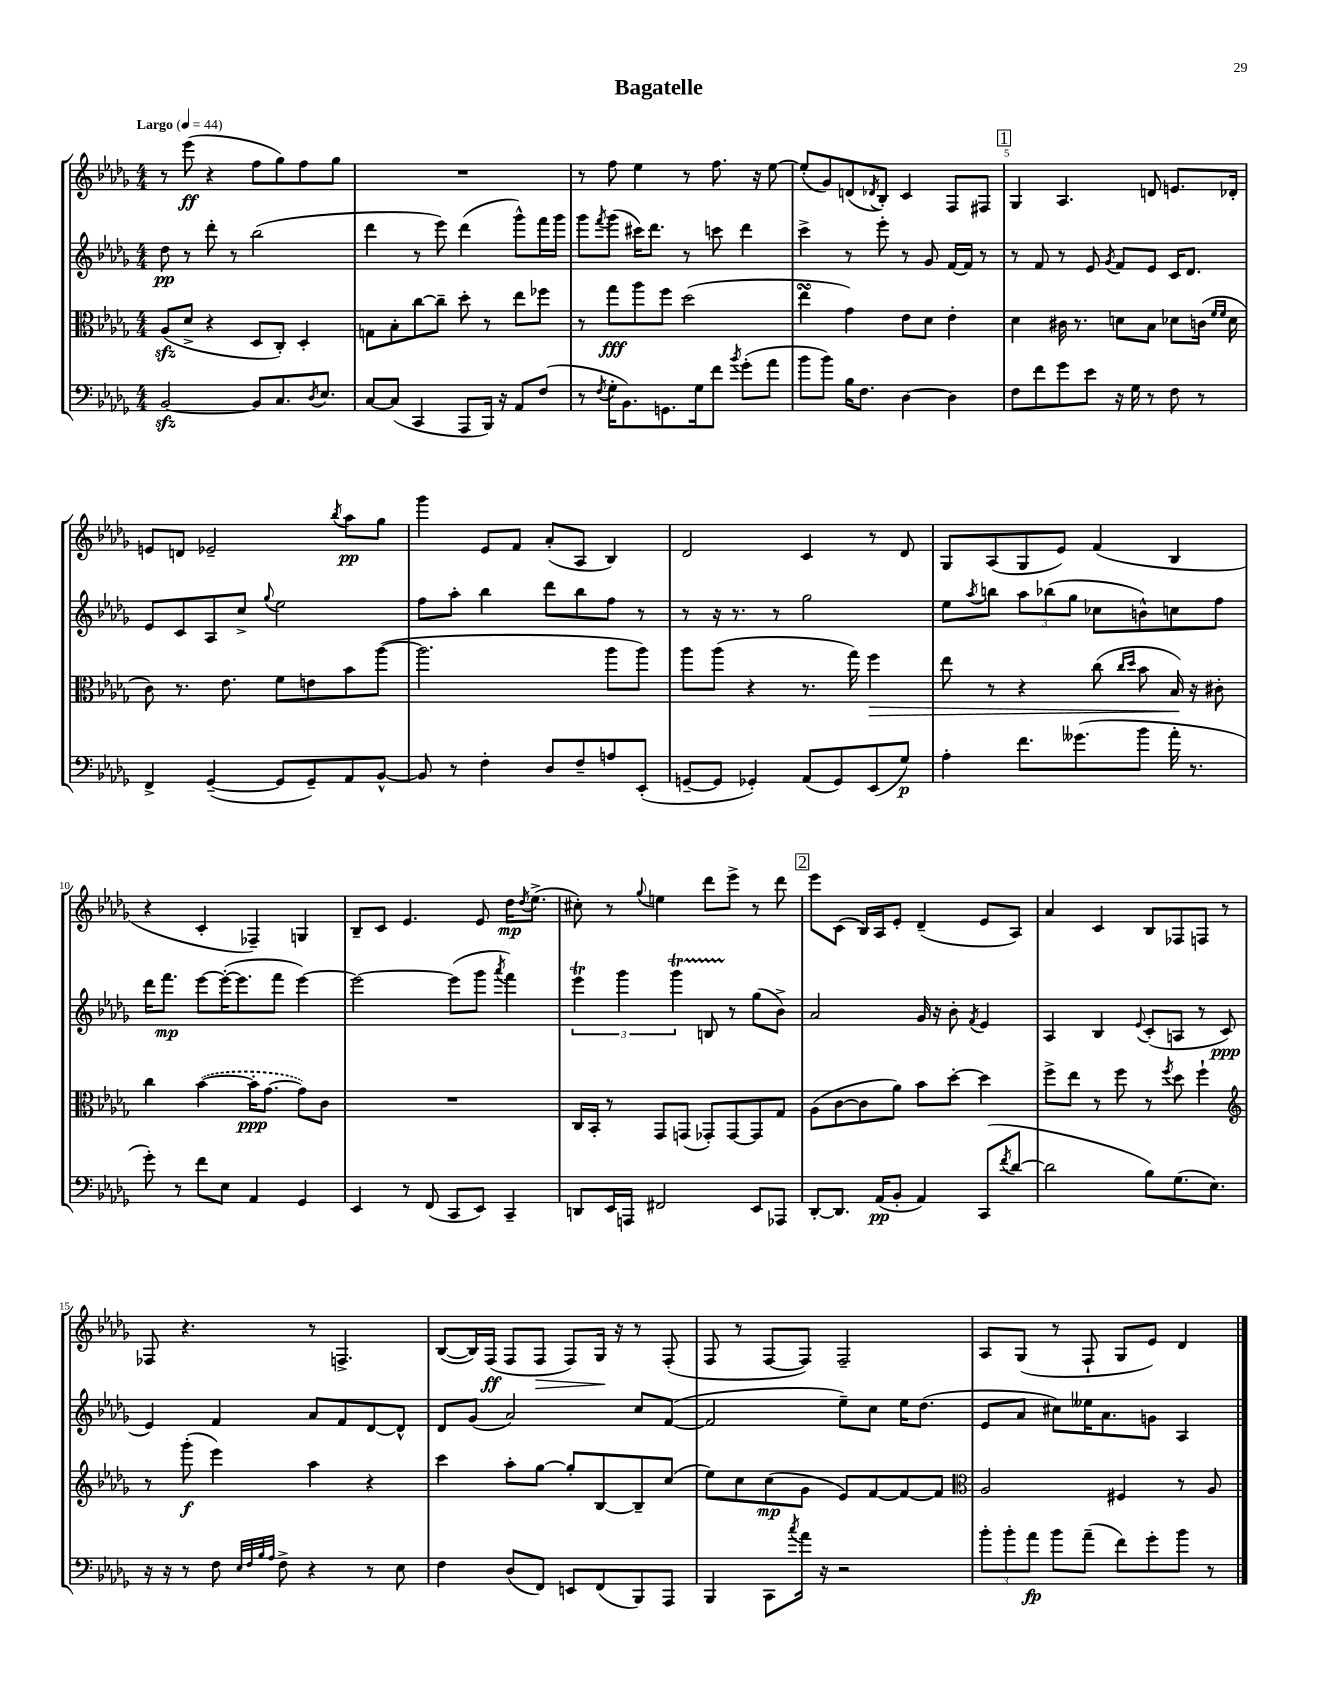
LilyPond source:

\header { title = "Bagatelle" }
<<
\new StaffGroup <<
\new Staff = "s0" {
    \clef treble \key des \major \numericTimeSignature \time 4/4 \tempo "Largo" 4 = 44
    r8 ees'''8\ff( r4 f''8 ges''8) f''8 ges''8 |
    R1 |
    r8 f''8 ees''4 r8 f''8. r16 ees''8~ |
    ees''8-.( ges'8) d'8( \acciaccatura { des'8 } bes8-.) c'4 f8 fis8 |
    \mark \markup { \box "1" } ges4 aes4. d'8 e'8. des'16-. |
    e'8 d'8 ees'2-- \acciaccatura { bes''8 } aes''8\pp ges''8 |
    ges'''4 ees'8 f'8 aes'8-.( aes8 bes4) |
    des'2 c'4 r8 des'8 |
    ges8 aes8( ges8 ees'8) f'4( bes4 |
    r4 c'4-. fes4--) g4 |
    bes8-- c'8 ees'4. ees'8 des''16\mp \acciaccatura { des''8 } ees''8.->( |
    cis''8-.) r8 \appoggiatura { ges''8 } e''4 des'''8 ees'''8-> r8 des'''8 |
    \mark \markup { \box "2" } ees'''8 c'8( bes16) aes16 ees'8-. des'4--( ees'8 aes8) |
    aes'4 c'4 bes8 fes8 f8 r8 |
    fes8 r4. r8 f4.-> |
    bes8~( bes16) f16\ff( f8 f8\> f8) ges16\! r16 r8 f8-.( |
    f8 r8 f8~ f8) f2-- |
    aes8 ges8( r8 f8-! ges8 ees'8) des'4 \bar "|." |
}
\new Staff = "s1" {
    \clef treble \key des \major \numericTimeSignature \time 4/4
    des''8\pp r8 des'''8-. r8 bes''2( |
    des'''4 r8 ees'''8) des'''4( ges'''8-^) f'''16 ges'''16 |
    ges'''8 \acciaccatura { f'''8 } ges'''8( cis'''16) des'''8. r8 c'''8 des'''4 |
    c'''4-> r8 ees'''8-. r8 ges'8 f'16~ f'16 r8 |
    \mark \markup { \box "1" } r8 f'8 r8 ees'8 \acciaccatura { ges'8 } f'8 ees'8 c'16 des'8. |
    ees'8 c'8 aes8 c''8-> \appoggiatura { ges''8 } ees''2 |
    f''8 aes''8-. bes''4 des'''8 bes''8 f''8 r8 |
    r8 r16 r8. r8 ges''2 |
    ees''8 \acciaccatura { aes''8 } b''8 \tuplet 3/2 { aes''8 bes''8( ges''8 } ces''8 b'8-^) c''8 f''8 |
    des'''16 f'''8.\mp ees'''8~ ees'''16~-.( ees'''8. f'''8 ees'''4~) |
    ees'''2~ ees'''8( ges'''8 \acciaccatura { aes'''8 } f'''4) |
    \tuplet 3/2 { ees'''4\trill ges'''4 ges'''4\startTrillSpan } b8 r8\stopTrillSpan ges''8( bes'8->) |
    \mark \markup { \box "2" } aes'2 ges'16 r16 bes'8-. \acciaccatura { f'8 } ees'4 |
    aes4 bes4 \appoggiatura { ees'8 } c'8-.( a8 r8 c'8\ppp |
    ees'4) f'4 aes'8 f'8 des'8~ des'8-^ |
    des'8 ges'8( aes'2) c''8 f'8~( |
    f'2 ees''8--) c''8 ees''16 des''8.( |
    ees'8 aes'8 cis''8) eeses''16 aes'8. g'8 aes4 \bar "|." |
}
\new Staff = "s2" {
    \clef alto \key des \major \numericTimeSignature \time 4/4
    aes8\sfz( des'8-> r4 des8 c8-.) des4-. |
    g8 bes8-. c''8~ c''8-- des''8-. r8 ees''8 fes''8 |
    r8 ges''8\fff aes''8 f''8 des''2( |
    ees''4\turn ges'4) ees'8 des'8 ees'4-. |
    \mark \markup { \box "1" } des'4 cis'16 r8. d'8 bes8 des'8 c'16( \grace { f'16 f'16 } des'16 |
    c'8) r8. ees'8. f'8 e'8 bes'8 aes''8~( |
    aes''2. aes''8 aes''8) |
    aes''8 aes''8( r4 r8. ges''16) f''4\> |
    ees''8 r8 r4 c''8( \grace { c''16 des''16 } bes'8 bes16\!) r16 cis'8-. |
    c''4 \once \slurDashed bes'4~( bes'16-.\ppp ges'8.~ ges'8) c'8 |
    R1 |
    c16 bes,16-. r8 ges,8 g,8( ges,8-.) ges,8~ ges,8 ges8 |
    \mark \markup { \box "2" } aes8( c'8~ c'8 aes'8) bes'8 des''8~-. des''4 |
    f''8-> ees''8 r8 f''8 r8 \acciaccatura { f''8 } des''8 f''4-! |
    \clef treble r8 ges'''8-.\f( ees'''4) aes''4 r4 |
    c'''4 aes''8-. ges''8~ ges''8-. bes8~ bes8-- c''8( |
    ees''8) c''8 c''8\mp( ges'8 ees'8) f'8~ f'8~ f'8 |
    \clef alto aes2 fis4 r8 aes8 \bar "|." |
}
\new Staff = "s3" {
    \clef bass \key des \major \numericTimeSignature \time 4/4
    bes,2~\sfz bes,8 c8. \acciaccatura { des8 } ees8. |
    c8~ c8( c,4 aes,,8 bes,,16) r16 aes,8 f8( |
    r8 \acciaccatura { f8 } ges16-. bes,8.) g,8. ges16 f'8 \acciaccatura { bes'8 } ges'8-.( aes'8 |
    bes'8 bes'8) bes16 f8. des4~ des4 |
    \mark \markup { \box "1" } f8 f'8 ges'8 ees'8 r16 ges16 r8 f8 r8 |
    f,4-> ges,4~--( ges,8 ges,8--) aes,8 bes,8~-^ |
    bes,8 r8 f4-. des8 f8-- a8 ees,8-.( |
    g,8~-- g,8 ges,4-.) aes,8( ges,8) ees,8( ges8\p) |
    aes4-. f'8. geses'8.( bes'8 aes'16-. r8. |
    ges'8-.) r8 f'8 ees8 aes,4 ges,4 |
    ees,4 r8 f,8( c,8 ees,8) c,4-- |
    d,8 ees,16 a,,16 fis,2 ees,8 aes,,8 |
    \mark \markup { \box "2" } des,8~-. des,8. aes,16\pp( bes,8-. aes,4) c,8( \acciaccatura { f'8 } des'8~ |
    des'2 bes8) ges8.( ees8.) |
    r16 r16 r8 f8 \grace { ees32 f32 bes32 aes32 } f8-> r4 r8 ees8 |
    f4 des8( f,8) e,8 f,8( bes,,8) aes,,8 |
    bes,,4 c,8 \acciaccatura { c''8 } aes'16 r16 r2 |
    \tuplet 3/2 { bes'8-. bes'8-. aes'8\fp } bes'8 aes'8--( f'8) ges'8-. bes'8 r8 \bar "|." |
}
>>
>>
\layout { \context { \Score \override BarNumber.break-visibility = ##(#f #t #t) barNumberVisibility = #(every-nth-bar-number-visible 5) } }
